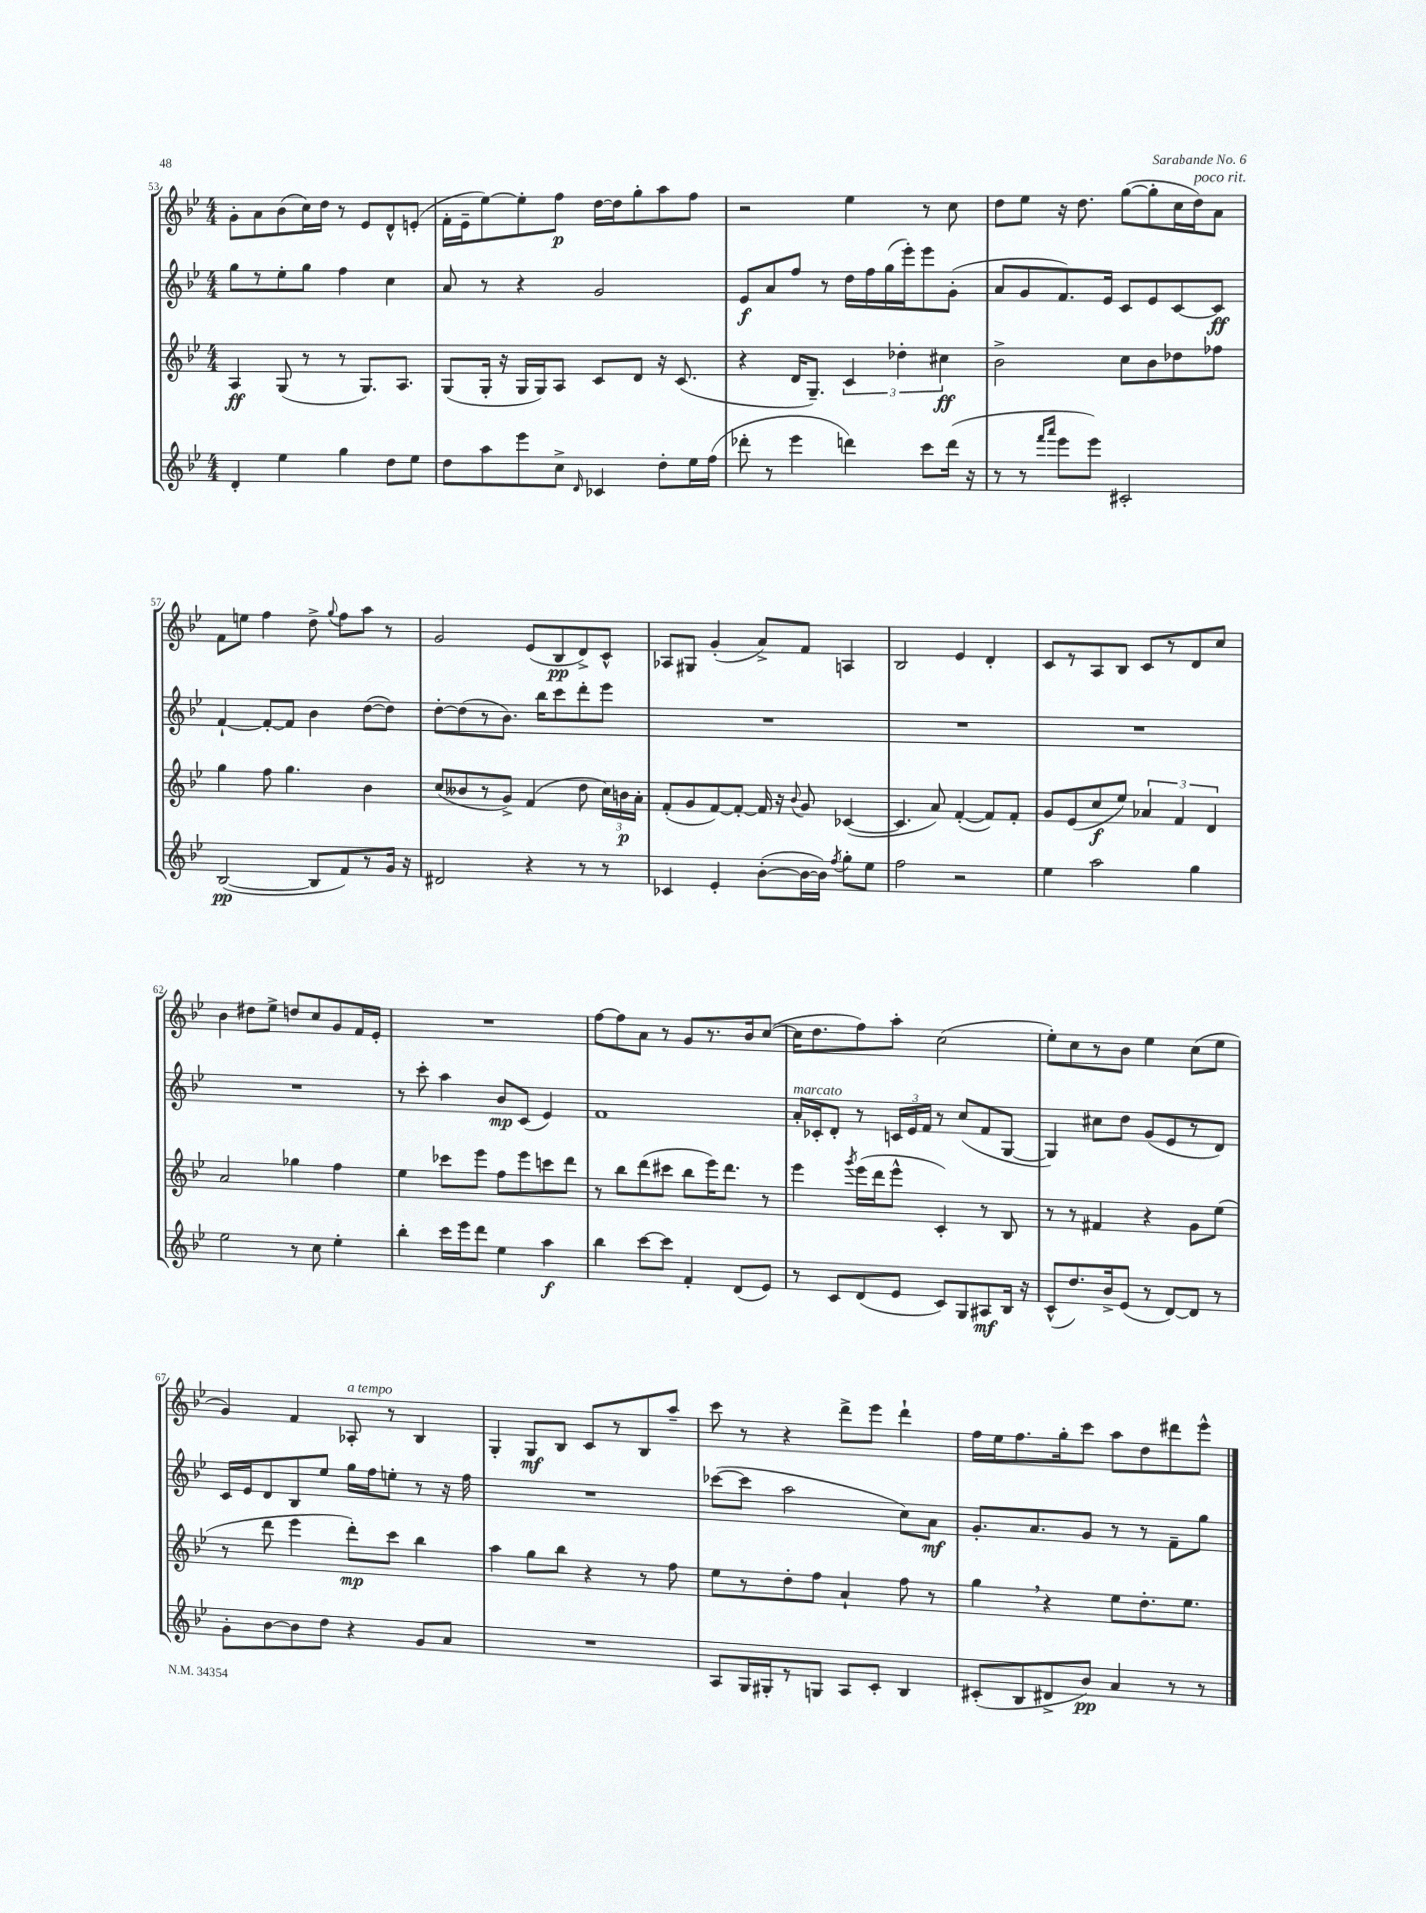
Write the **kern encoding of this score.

**kern	**dynam	**kern	**dynam	**kern	**dynam	**kern	**dynam
*part4	*part4	*part3	*part3	*part2	*part2	*part1	*part1
*staff4	*staff4	*staff3	*staff3	*staff2	*staff2	*staff1	*staff1
*clefG2	*	*clefG2	*	*clefG2	*	*clefG2	*
*k[b-e-]	*	*k[b-e-]	*	*k[b-e-]	*	*k[b-e-]	*
*M4/4	*	*M4/4	*	*M4/4	*	*M4/4	*
=53	=53	=53	=53	=53	=53	=53	=53
4d'/	.	4A/	ff	8gg\L	.	8g'\L	.
.	.	.	.	8r	.	8a\	.
4ee-\	.	(8G/	.	8ee-'\	.	(8b-\	.
.	.	8r	.	8gg\J	.	16cc\L)	.
.	.	.	.	.	.	16dd\JJ	.
4gg\	.	8r	.	4ff\	.	8r	.
.	.	8.G/L)	.	.	.	8e-/L	.
8dd\L	.	.	.	4cc\	.	8d^^/	.
.	.	8.A/J	.	.	.	.	.
8ee-\J	.	.	.	.	.	(8en'/J	.
=54	=54	=54	=54	=54	=54	=54	=54
8dd\L	.	(8G/L	.	8a/	.	16f'\LL	.
.	.	.	.	.	.	16e-~\J	.
8aa\	.	16G'/Jk	.	8r	.	[8ee-\)	.
.	.	16r	.	.	.	.	.
8eee-\	.	16G/LL	.	4r	.	8ee-'\]	.
.	.	16G/J)	.	.	.	.	.
8cc^\J	.	8A/J	.	.	.	8ff\J	p
16qqd/	.	.	.	.	.	.	.
4c-X/	.	8c/L	.	2g/	.	[16dd\LL	.
.	.	.	.	.	.	16dd\J]	.
.	.	8d/J	.	.	.	8gg'\	.
8dd'\L	.	16r	.	.	.	8aa\	.
.	.	(8.c/	.	.	.	.	.
16ee-\L	.	.	.	.	.	8ff\J	.
(16ff\JJ	.	.	.	.	.	.	.
=55	=55	=55	=55	=55	=55	=55	=55
8ddd-X'\	.	4r	.	8e-/L	f	2r	.
8r	.	.	.	8a/	.	.	.
4eee-\	.	16d/KL	.	8ff/J	.	.	.
.	.	8.G~/J)	.	.	.	.	.
.	.	.	.	8r	.	.	.
4dddn\)	.	6c/	.	16dd\LL	.	4ee-\	.
.	.	.	.	16ff\	.	.	.
.	.	.	.	(16gg\	.	.	.
.	.	6dd-X'\	.	.	.	.	.
.	.	.	.	16eee-'\J)	.	.	.
8ccc\L	.	.	.	8eee-\	.	8r	.
.	.	6cc#X\	ff	.	.	.	.
(16ddd\Jk	.	.	.	(8g'\J	.	8cc\	.
16r	.	.	.	.	.	.	.
=56	=56	=56	=56	=56	=56	=56	=56
8r	.	2b-^\	.	8a/L	.	8dd\L	.
8r	.	.	.	8g/	.	8ee-\J	.
16qqfff/LL	.	.	.	.	.	.	.
16qqaaa/JJ	.	.	.	.	.	.	.
8eee-\L	.	.	.	8.f/)	.	16r	.
.	.	.	.	.	.	8.dd\	.
8eee-\J)	.	.	.	.	.	.	.
.	.	.	.	16e-/Jk	.	.	.
2c#X'/	.	8cc\L	.	8c/L	.	([8gg\L	.
.	.	8b-\	.	8e-/	.	8gg'\]	.
.	.	8dd-X\	.	[8c/	.	16cc\L	.
!	!	!	!	!	!	!LO:TX:a:i:t=poco rit.	!
.	.	.	.	.	.	16dd\J)	.
.	.	8ff-X\J	.	8c/J]	ff	8a\J	.
!!LO:LB:g=z
=57	=57	=57	=57	=57	=57	=57	=57
([2B-/	pp	4gg\	.	[4f`/	.	8f\L	.
.	.	.	.	.	.	8een\J	.
.	.	8ff\	.	8f'/L_	.	4ff\	.
.	.	4.gg\	.	8f/J]	.	.	.
8B-/L]	.	.	.	4b-\	.	8dd^\	.
.	.	.	.	.	.	8qqgg/	.
8f/)	.	.	.	.	.	8ff\L	.
8r	.	4b-\	.	([8dd\L	.	8aa\J	.
16g/Jk	.	.	.	8dd\J])	.	8r	.
16r	.	.	.	.	.	.	.
=58	=58	=58	=58	=58	=58	=58	=58
2d#X/	.	(8cc/L	.	[8dd'\L	.	2g/	.
.	.	8b--X/	.	(8dd\]	.	.	.
.	.	8r	.	8r	.	.	.
.	.	8g^/J)	.	8.b-\J)	.	.	.
4r	.	(4f/	.	.	.	(8e-/L	.
.	.	.	.	16bb-\KL	.	.	.
.	.	.	.	8ccc\	.	8B-/	pp
8r	.	8dd\	.	8ddd'\	.	8d^/)	.
8r	.	24cc\LL)	.	8eee-\J	.	8c^^/J	.
.	.	24bn\	p	.	.	.	.
.	.	24a'\JJ	.	.	.	.	.
=59	=59	=59	=59	=59	=59	=59	=59
4c-X/	.	(8f'/L	.	1r	.	8A-X/L	.
.	.	8g/	.	.	.	8G#X/J	.
4e-'/	.	[8f/)	.	.	.	(4g'/	.
.	.	8f'/J_	.	.	.	.	.
([8b-'\L	.	16f/]	.	.	.	8a^/L)	.
.	.	16r	.	.	.	.	.
.	.	8qqb-/	.	.	.	.	.
16b-\L_	.	8g/	.	.	.	8f/J	.
16b-\JJ])	.	.	.	.	.	.	.
8qff/	.	.	.	.	.	.	.
8gg'\L	.	([4c-X/	.	.	.	4An/	.
8ee-\J	.	.	.	.	.	.	.
=60	=60	=60	=60	=60	=60	=60	=60
2ff\	.	4.c-/]	.	1r	.	2B-/	.
.	.	8a/)	.	.	.	.	.
2r	.	([4f'/	.	.	.	4e-/	.
.	.	8f/L])	.	.	.	4d'/	.
.	.	8f'/J	.	.	.	.	.
=61	=61	=61	=61	=61	=61	=61	=61
4ee-\	.	8g/L	.	1r	.	8c/L	.
.	.	(8e-/	.	.	.	8r	.
2aa\	.	8cc/	f	.	.	8A/	.
.	.	8ee-/J)	.	.	.	8B-/J	.
.	.	6a-X/	.	.	.	8c/L	.
.	.	.	.	.	.	8r	.
.	.	6f/	.	.	.	.	.
4gg\	.	.	.	.	.	8d/	.
.	.	6d/	.	.	.	.	.
.	.	.	.	.	.	8cc/J	.
!!LO:LB:g=z
=62	=62	=62	=62	=62	=62	=62	=62
2ee-\	.	2a/	.	1r	.	4b-\	.
.	.	.	.	.	.	8dd#X\L	.
.	.	.	.	.	.	8ee-^\J	.
8r	.	4gg-X\	.	.	.	8ddn/L	.
8cc\	.	.	.	.	.	8cc/	.
4ee-'\	.	4ff\	.	.	.	8g/	.
.	.	.	.	.	.	16f/L	.
.	.	.	.	.	.	16e-'/JJ	.
=63	=63	=63	=63	=63	=63	=63	=63
4bb-'\	.	4ee-\	.	8r	.	1r	.
.	.	.	.	8ccc'\	.	.	.
16ccc\LL	.	8ccc-X\L	.	4aa\	.	.	.
16eee-\J	.	.	.	.	.	.	.
8ddd\J	.	8eee-\J	.	.	.	.	.
4ee-\	.	8ff\L	.	8b-/L	mp	.	.
.	.	8eee-\	.	(8c/J	.	.	.
4aa\	f	8cccn\	.	4e-/)	.	.	.
.	.	8ddd\J	.	.	.	.	.
=64	=64	=64	=64	=64	=64	=64	=64
4bb-\	.	8r	.	1f	.	[8ff\L	.
.	.	8bb-\L	.	.	.	8ff\]	.
[8ccc\L	.	(8ddd\	.	.	.	8a\J	.
8ccc\J]	.	8ccc#X\J	.	.	.	8r	.
4f'/	.	8bb-\L	.	.	.	8g/L	.
.	.	16eee-\K)	.	.	.	8.r	.
.	.	8.ddd\J	.	.	.	.	.
(8d/L	.	.	.	.	.	.	.
.	.	.	.	.	.	16b-/k	.
8e-/J)	.	8r	.	.	.	([8cc/J	.
=65	=65	=65	=65	=65	=65	=65	=65
!	!	!	!	!LO:TX:a:i:t=marcato	!	!	!
8r	.	4eee-\	.	16a'/LL	.	16cc\KL]	.
.	.	.	.	16c-X'/J	.	8.dd\	.
8c/L	.	.	.	8d'/J	.	.	.
.	.	8qggg/	.	.	.	.	.
(8d/	.	(16eee-\LL	.	8r	.	8ff\)	.
.	.	16ddd\J	.	.	.	.	.
8e-/J	.	8eee-^^\J	.	24cn/LL	.	8aa'\J	.
.	.	.	.	24e-/	.	.	.
.	.	.	.	24f/JJ	.	.	.
8c/L)	.	4c'/)	.	8r	.	(2cc\	.
8G/	.	.	.	(8cc/L	.	.	.
8A#X/	mf	8r	.	8f/	.	.	.
16B-/Jk	.	8B-/	.	[8G/J	.	.	.
16r	.	.	.	.	.	.	.
=66	=66	=66	=66	=66	=66	=66	=66
(8c^^/L	.	8r	.	4G/])	.	8ee-'\L)	.
8.dd/)	.	8r	.	.	.	8cc\	.
.	.	4f#X/	.	8cc#X\L	.	8r	.
16b-^/k	.	.	.	.	.	.	.
(8e-/J	.	.	.	8dd\J	.	8b-\J	.
8r	.	4r	.	(8g/L	.	4ee-\	.
[8d/L)	.	.	.	8e-/	.	.	.
8d/J]	.	8g\L	.	8r	.	(8cc\L	.
8r	.	(8ee-\J	.	8d/J)	.	8ee-\J	.
!!LO:LB:g=z
=67	=67	=67	=67	=67	=67	=67	=67
8g'\L	.	8r	.	16c/LL	.	4g/)	.
.	.	.	.	16e-/J	.	.	.
[8b-\	.	8ddd\	.	8d/	.	.	.
8b-\]	.	4eee-\	.	8B-/	.	4f/	.
8dd\J	.	.	.	8ee-/J	.	.	.
!	!	!	!	!	!	!LO:TX:a:i:t=a tempo	!
4r	.	8ddd'\L)	mp	16gg\LL	.	8A-X'/	.
.	.	.	.	16ff\J	.	.	.
.	.	8ccc\J	.	8een'\J	.	8r	.
8g/L	.	4bb-\	.	8r	.	4B-/	.
8a/J	.	.	.	16r	.	.	.
.	.	.	.	16ff\	.	.	.
=68	=68	=68	=68	=68	=68	=68	=68
1r	.	4aa\	.	1r	.	4G'/	.
.	.	8gg\L	.	.	.	8G/L	mf
.	.	8bb-\J	.	.	.	8B-/J	.
.	.	4r	.	.	.	8c/L	.
.	.	.	.	.	.	8r	.
.	.	8r	.	.	.	8B-/	.
.	.	8ff\	.	.	.	8aa~/J	.
=69	=69	=69	=69	=69	=69	=69	=69
8A/L	.	8ee-\L	.	([8ccc-X\L	.	8ccc\	.
16G/L	.	8r	.	8ccc-\J]	.	8r	.
16G#X'/J	.	.	.	.	.	.	.
8r	.	8dd'\	.	2aa\	.	4r	.
8Gn/J	.	8ff\J	.	.	.	.	.
8A/L	.	4a`/	.	.	.	8ddd^\L	.
8c'/J	.	.	.	.	.	8eee-\J	.
4B-/	.	8ff\	.	8cc\L)	.	4ddd`\	.
.	.	8r	.	8a\J	mf	.	.
=70	=70	=70	=70	=70	=70	=70	=70
(8c#X'/L	.	4gg,\	.	8.g'/L	.	16ff\LL	.
.	.	.	.	.	.	16ee-\J	.
8B-/	.	.	.	.	.	8.ff\	.
.	.	.	.	8.a/	.	.	.
8d#X^/	.	4r	.	.	.	.	.
.	.	.	.	.	.	16gg'\k	.
8b-/J)	pp	.	.	8g/J	.	8ccc\J	.
4a/	.	8ee-\L	.	8r	.	8aa\L	.
.	.	8.dd'\	.	8r	.	8dd\	.
8r	.	.	.	8f~\L	.	8ddd#X\	.
.	.	8.ee-\J	.	.	.	.	.
8r	.	.	.	8gg\J	.	8eee-^^\J	.
==	==	==	==	==	==	==	==
*-	*-	*-	*-	*-	*-	*-	*-
